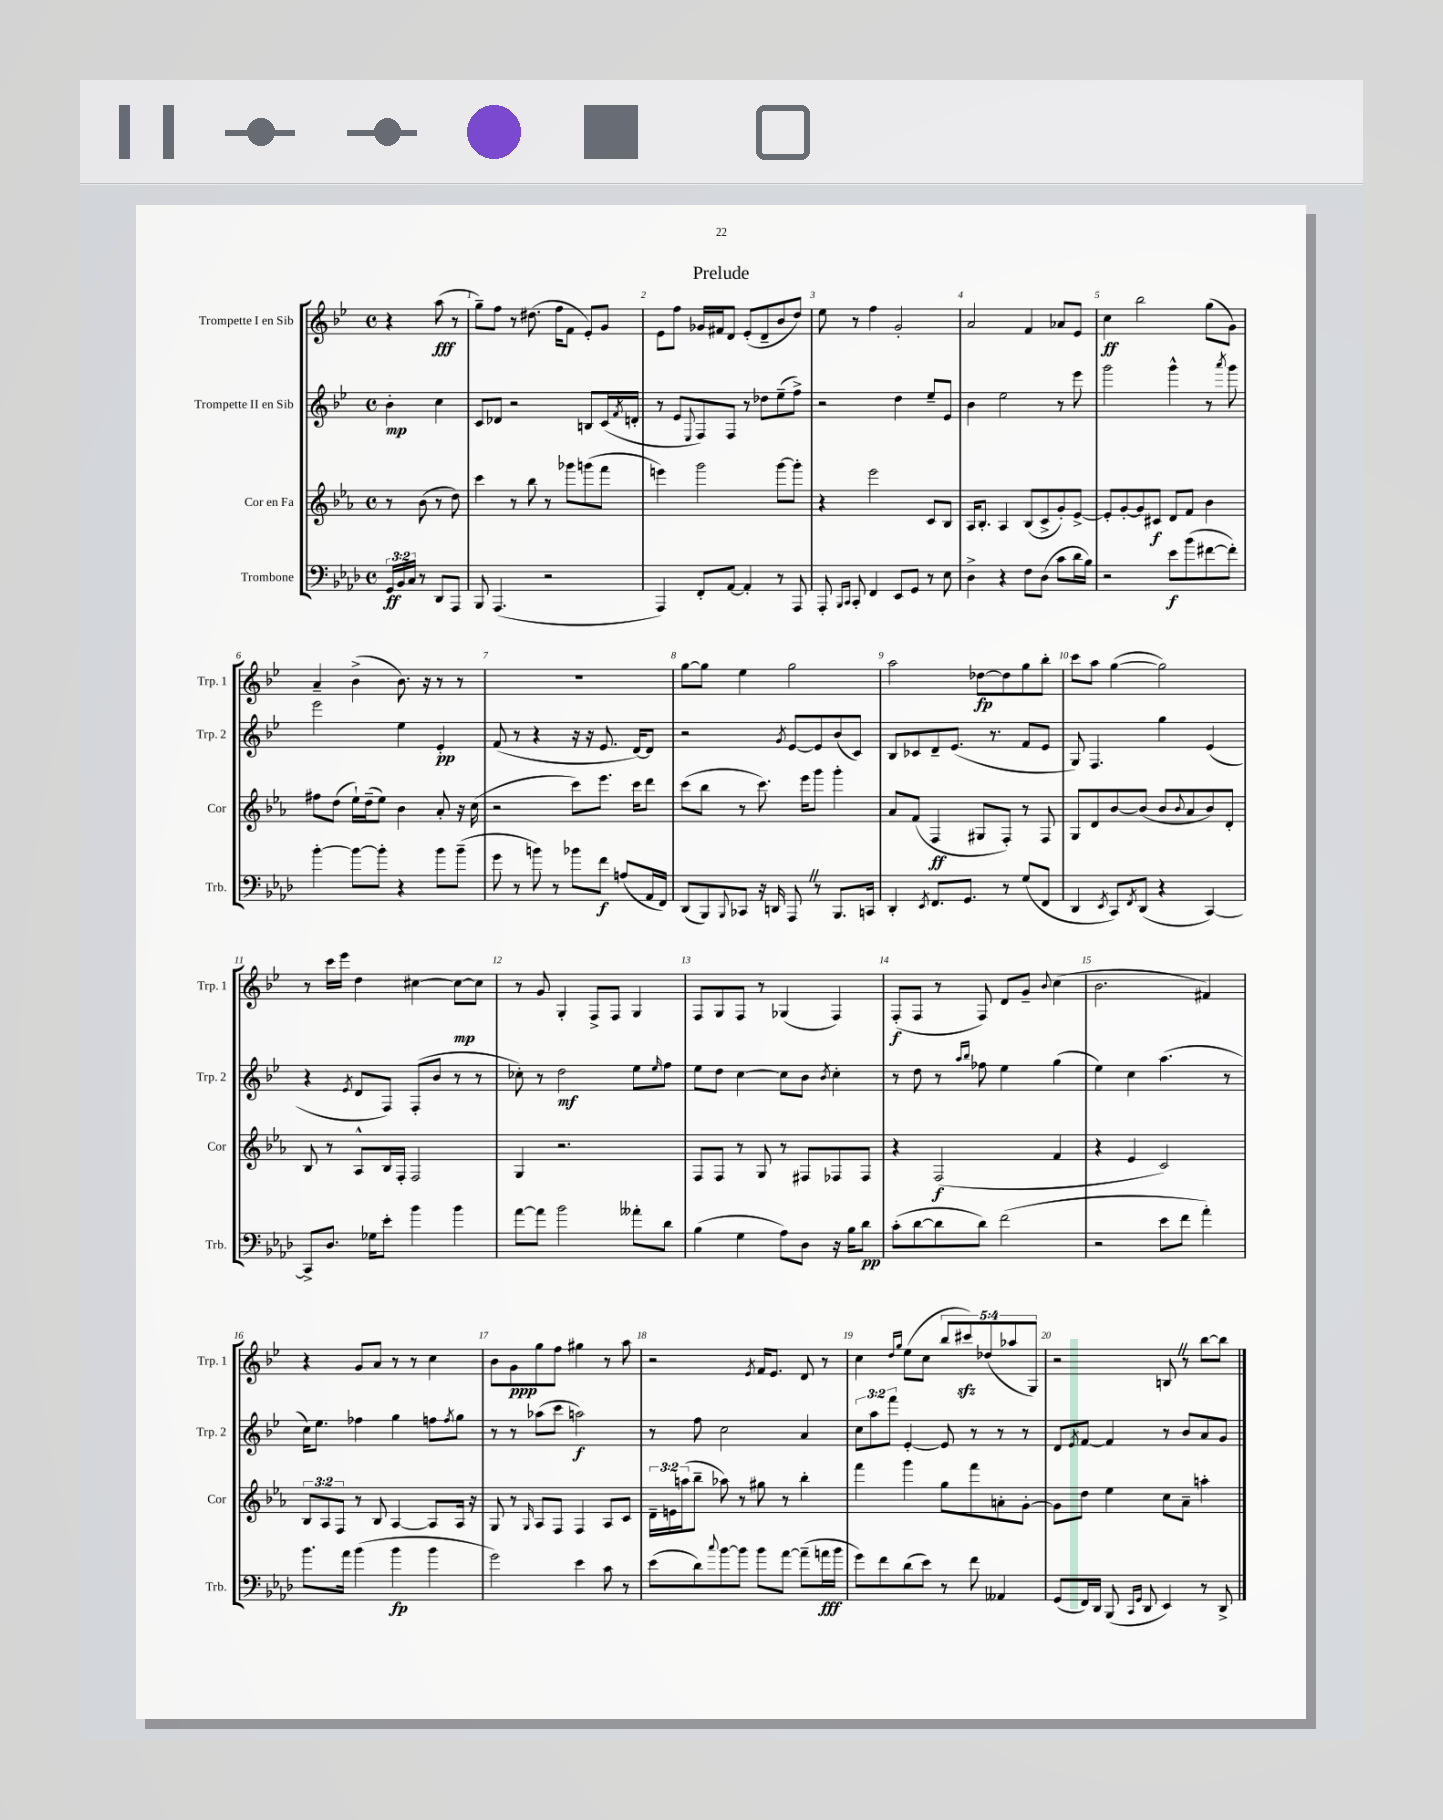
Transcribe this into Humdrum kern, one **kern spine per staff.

**kern	**kern	**kern	**kern
*staff4	*staff3	*staff2	*staff1
*clefF4	*clefG2	*clefG2	*clefG2
*k[b-e-a-d-]	*k[b-e-a-]	*k[b-e-]	*k[b-e-]
*M4/4	*M4/4	*M4/4	*M4/4
*met(c)	*met(c)	*met(c)	*met(c)
24GG	8r	4b-'	4r
24BB-	.	.	.
24C	.	.	.
8r	(8b-	.	.
8DD-	8r	4cc	(8aa
8AAA-	8dd)	.	8r
=	=	=	=
8BBB-	4ccc	8c	8gg~)
(4.AAA-	.	8d-	8ff
.	8r	2r	8r
.	8bb-	.	(8.dd#
2r	8r	.	.
.	.	.	16ff
.	8ggg-	.	8f
.	(8ggg	8B	8e-')
.	8fff	(16c	8g
.	.	8qf	.
.	.	16d'	.
=	=	=	=
4AAA-)	4eee)	8r	8e-
.	.	8e-	8ff
.	.	8qqE-	.
8FF'	2ggg	8F)	16g-
.	.	.	16f#
[8AA-	.	8F	8d
4AA-']	.	8r	(8e-'
.	.	8dd-	8d~
8r	[8ggg	(8ee-~	8b-
8AAA-	8ggg']	8ff^)	8dd)
=	=	=	=
8AAA-'	4r	2r	8ee-
16qqBBB-	.	.	.
16qqCC	.	.	.
8CC'	.	.	8r
4FF	2eee-	.	4ff
8EE-	.	4dd	2g'
8GG	.	.	.
8r	8c	8ee-~	.
8E-	8B-	8e-	.
=	=	=	=
4D-^	16A-	4b-	2a
.	8.B-'	.	.
4r	4A-	2ee-	.
8F	(8B-	.	4f
(8D-	8c^	.	.
8c	8g')	8r	8a-
16d-	[8e-^	8eee-	8e-
16B-)	.	.	.
=	=	=	=
2r	8e-']	2ggg	4cc
.	[8g'	.	.
.	8g]	.	2bb-
.	8c#	.	.
8e-	8d	4ggg^^	.
(8b-	8f	.	.
[8f#	4b-	8r	(8gg
.	.	8qaaa	.
8f#'])	.	8ggg	8g)
=	=	=	=
[4b-'	8ff#	2eee-	4a~
.	(8dd	.	.
8b-_	16ee-`)	.	(4b-^
.	(16dd~	.	.
8b-']	8ee-)	.	.
4r	4b-	4ee-	8.b-)
.	.	.	16r
8b-	8a-'	4e-'	8r
(8b-~	16r	.	8r
.	(16cc	.	.
=	=	=	=
8g	2r	(8f	1r
8r	.	8r	.
8b)	.	4r	.
8r	.	.	.
8b-	8ccc)	16r	.
.	.	16r	.
8f	8.eee-	8.e-	.
(8A	.	.	.
.	16ccc	[16d)	.
16AA-	8ddd	8d]	.
16FF)	.	.	.
=	=	=	=
(8DD-	(8ccc	2r	[8gg
8BBB-)	8bb-	.	8gg]
8qqBBB-	.	.	.
8CC-	8r	.	4ee-
16r	8.ccc)	.	.
16DD	.	.	.
.	.	8qg	.
8AAA-	.	[8e-	2gg
.	16eee-	.	.
8r	8ggg	8e-]	.
8.BBB-	4ggg'	(8b-	.
.	.	8c)	.
16CC	.	.	.
=	=	=	=
4DD-'	8a-	8B-	2aa
.	(8f	8c-	.
8qEE-	.	.	.
8.FF	4F	8d~	.
.	.	(8.e-	.
8.GG	.	.	.
.	8G#	.	[8dd-
.	.	8.r	.
8r	8F')	.	8dd-]
(8G	8r	8f	8gg
8FF	8F	8e-	8bb-'
=	=	=	=
4DD-	8G	8G)	8ccc
.	8d	4.F	8aa
8qEE-	.	.	.
8CC)	[8b-	.	([4gg
8qFF	.	.	.
(8DD-	(8b-]	.	.
4r	8b-	4gg	2gg])
.	8qqb-	.	.
.	8a-	.	.
[4CC)	8b-)	(4e-	.
.	8d'	.	.
=	=	=	=
8CC^]	8B-	4r	8r
8.D-	8r	.	16ccc
.	.	.	16eee-
.	.	8qe-	.
.	8A-^^	8d	4dd
16G-	.	.	.
8e-'	16B-	8F)	.
.	16F'	.	.
4b-	2F	(8F'	[4cc#
.	.	8b-	.
4b-	.	8r	8cc#_
.	.	8r	8cc#]
=	=	=	=
[8a-	4G	8cc-')	8r
8a-]	.	8r	8g
2b-	2.r	2dd	4G'
.	.	.	8F^
.	.	.	8F
8a--'	.	8ee-	4G
.	.	16qqee-	.
8d-	.	8ff	.
=	=	=	=
(4B-	8F	8ee-	8F
.	8F	8dd	8G
4G	8r	[4cc	8F
.	8G	.	8r
8A-)	8r	8cc]	(4G-
8D-	8F#	8b-	.
.	.	8qb-	.
16r	8F-	4cc'	4F)
16B-	.	.	.
8d-	8F-	.	.
=	=	=	=
(8c'	4r	8r	(8F'
[8d-	.	8dd	8F
8d-]	(2F	8r	8r
.	.	16qqaa	.
.	.	16qqbb-	.
8d-)	.	8ff-	8F)
(2f	.	4ee-	8d
.	.	.	8g~
.	.	.	8qqb-
.	4f	(4gg	(4cc
=	=	=	=
2r	4r	4ee-)	2.b-
.	4e-	4cc	.
8e-	2c)	(4.aa	.
8f	.	.	.
4a-')	.	.	4f#)
.	.	8r	.
=	=	=	=
8.b-	12B-	16cc)	4r
.	.	8.ee-	.
.	12A-	.	.
.	12F	.	.
16a-	.	.	.
(4b-	8r	4ff-	8g
.	8B-	.	8a
4b-	[4A-	4gg	8r
.	.	.	8r
4b-	8A-]	8ff	4cc
.	.	8qff	.
.	16A-	8gg	.
.	16r	.	.
=	=	=	=
2g)	8G	8r	8b-
.	8r	8r	8g
.	16qqG	.	.
.	8A-	(8aa-	8gg
.	8F	8ccc	8ff
4e-	4F	2aa)	4gg#
8c	8A-	.	8r
8r	8c	.	8aa
=	=	=	=
(8e-	24d~	8r	2r
.	24e	.	.
.	(24aa	.	.
8d-)	8bb-~	8ff	.
8qqcc	.	.	.
[8b-	8aa-)	2cc	.
8b-]	8r	.	.
.	.	.	8qe-
8b-	8gg#	.	16f
.	.	.	8.e-
[8a-	8r	.	.
(8a-~]	4bb-'	4a	8d
16a	.	.	8r
16b-	.	.	.
=	=	=	=
8g)	4fff	12cc	4cc
.	.	12aa	.
8f	.	.	.
.	.	12fff	.
.	.	.	16qqdd
.	.	.	16qqgg
(8d-	4ggg	[4e-'	(8ee-
8e-)	.	.	8cc
8r	8gg	8e-]	10bb-
.	.	.	10ccc#)
8f	8fff	8r	.
.	.	.	(10dd-
4AA--	8a'	8r	.
.	.	.	10aa-
.	[8g'	8r	.
.	.	.	10G)
=	=	=	=
(8GG	8g]	8d	2r
.	.	8qe-	.
16FF)	8dd	[8f	.
16DD-	.	.	.
(8BBB-	4ee-	4f]	.
16qqCC	.	.	.
16qqGG	.	.	.
8DD-	.	.	.
4EE-)	8cc	8r	8B
.	8a-~	8b-	8r
8r	4aa'	8a	[8bb-
8DD-^	.	8g	8bb-]
==	==	==	==
*-	*-	*-	*-
